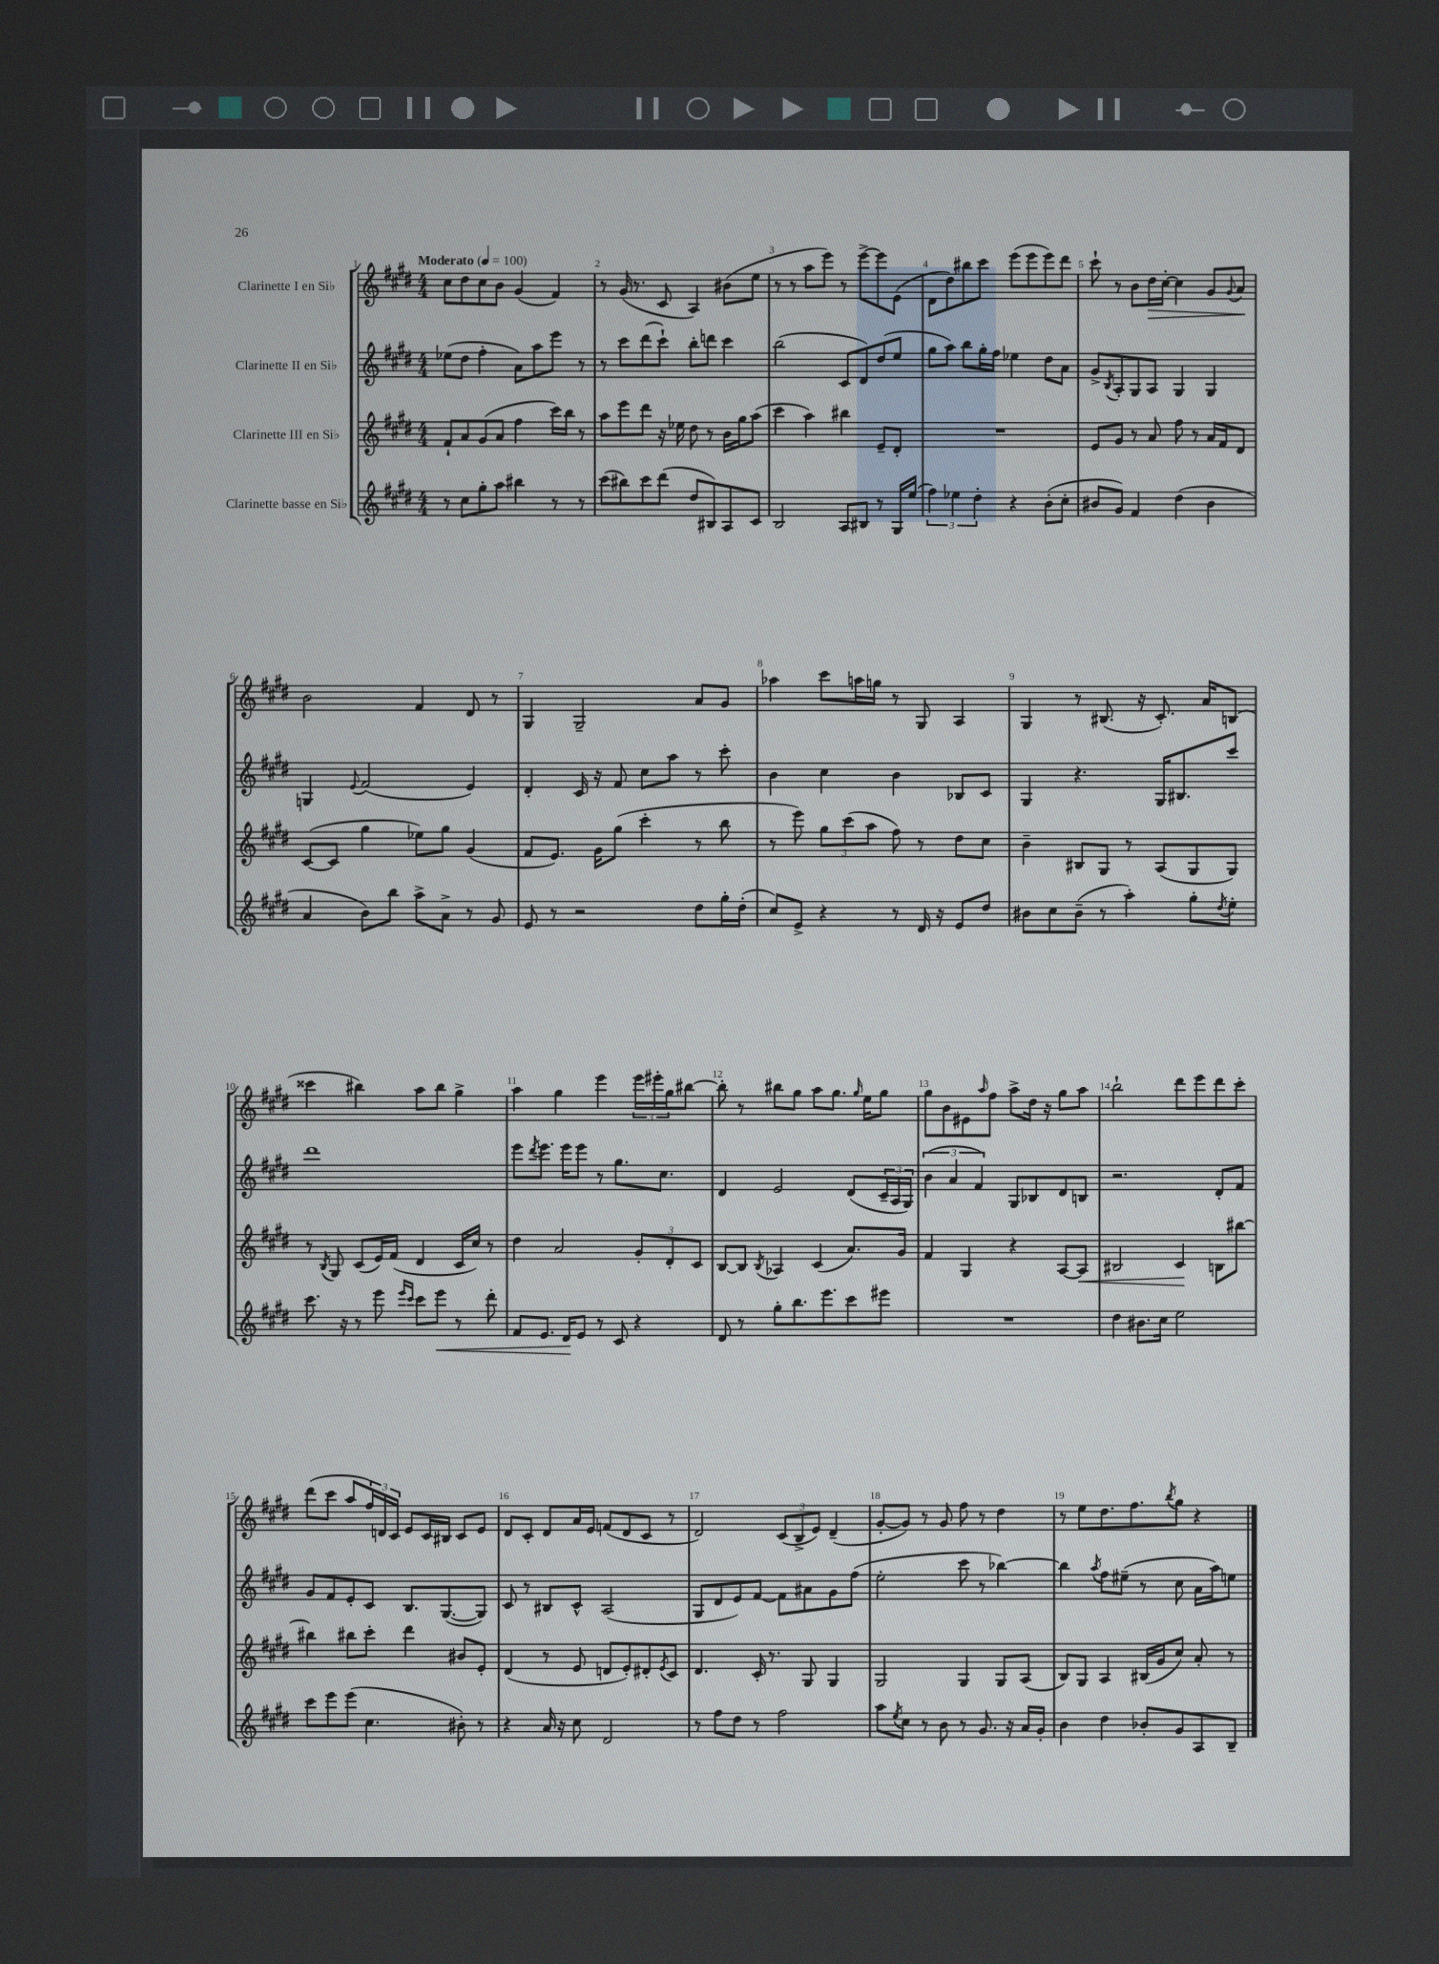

**kern	**kern	**kern	**kern
*staff4	*staff3	*staff2	*staff1
*clefG2	*clefG2	*clefG2	*clefG2
*k[f#c#g#d#]	*k[f#c#g#d#]	*k[f#c#g#d#]	*k[f#c#g#d#]
*M4/4	*M4/4	*M4/4	*M4/4
*MM100	*MM100	*MM100	*MM100
8r	8f#`	(8ee-	8cc#
8cc#	8a	8dd#	8dd#
8gg#'	(8g#	4ff#'	8cc#
8aa	8a	.	8b
4bb#	4ff#	8a)	(4g#
.	.	8aa	.
8r	16ccc#)	8eee	4f#)
.	16bb	.	.
8r	8r	8r	.
=	=	=	=
(8ccc#	8aa	8r	8r
8bb#)	8eee	8ccc#	(16g#
.	.	.	8.r
8ccc#	8ddd#	(8ddd#	.
(8ddd#	16r	8ccc#`)	8c#
.	16ee-	.	.
8dd#	8dd#	8bb'	4A)
8B#)	8r	8ddd	.
8A	16b	4ccc#	(8b#
.	16gg#	.	.
8c#	(8aa	.	8ee
=	=	=	=
2B	4ccc#	(2bb	8r
.	.	.	8r
.	4aa)	.	8aa
.	.	.	8eee)
8A	4bb#	8c#	8r
8B#	.	8d#)	[8eee^
8r	8e~	(8dd#	8eee]
16G#	8d#'	8ee	(8e
(16ee	.	.	.
=	=	=	=
6ff#)	1r	8gg#	8d#
.	.	8aa)	8dd#)
6ee-	.	.	.
.	.	8bb	8bb#
6dd#'	.	.	.
.	.	16gg#'	8ccc#
.	.	16ff#	.
4r	.	4ee-	(8eee
.	.	.	8eee
(8b'	.	8dd#	8eee)
8cc#'	.	8a	8ddd#
=	=	=	=
8b#	8e	8g#^	8ccc#`
.	.	8qB	.
8g#)	8g#	8A'	8r
4f#	8r	8G#	8b
.	8a	8A	16dd#
.	.	.	[16cc#'
(4dd#	8ff#	4G#	4cc#]
.	8r	.	.
4b#	16a	4G#	8g#
.	16f#	.	.
.	.	.	8qqg#
.	8d#	.	8a
=	=	=	=
4a	([8c#	4G	2b
.	8c#]	.	.
.	.	8qqe	.
8b)	4gg#	(2f#	.
8bb	.	.	.
8aa^	8ee-)	.	4f#
8a^	8gg#	.	.
8r	(4g#	4e)	8d#
8g#	.	.	8r
=	=	=	=
8e	8f#	4d#'	4G#
8r	8.e)	.	.
2r	.	16c#	2G#~
.	16g#	16r	.
.	(8gg#	8f#	.
.	4ccc#'	8cc#	.
.	.	8aa	.
8dd#	8r	8r	8a
16gg#'	8bb	8ccc#'	8g#
(16dd#'	.	.	.
=	=	=	=
8cc#)	8r	4b	4aa-
8e^	8eee)	.	.
4r	12gg#	4cc#	8ccc#
.	(12ccc#	.	.
.	.	.	16aa
.	12aa	.	.
.	.	.	16gg
8r	8ff#)	4b	8r
16d#	8r	.	8G#
16r	.	.	.
8e	8dd#	8B-	4A
8dd#	8cc#	8c#	.
=	=	=	=
8b#	4b~	4G#	4G#
8cc#	.	.	.
(8b#~	8B#	4.r	8r
8r	8G#	.	(8.B#
4aa')	8r	.	.
.	.	.	16r
.	(8A	16G#	8.c#')
.	.	8.B#	.
8gg#'	8G#	.	.
.	.	.	16a
8qdd#	.	.	.
8ee'	8G#)	8ccc#	(8B
=	=	=	=
8.ccc#	8r	1ddd#	4ccc##
.	8qB	.	.
.	8G#	.	.
16r	.	.	.
8r	(8c#	.	4bb#)
8eee	16e)	.	.
.	(16f#	.	.
16qqeee	.	.	.
16qqccc#	.	.	.
8ccc#	4d#	.	8aa
8eee	.	.	8bb#
8r	16c#	.	4gg#^
.	16cc#)	.	.
8ddd#'	8r	.	.
=	=	=	=
8f#	4dd#	8eee	4aa
.	.	8qddd#	.
8.e	.	8.eee	.
.	2a	.	4gg#
16d#	.	16eee	.
8e	.	8eee	.
8r	.	8r	4eee
8c#	.	8.gg#	.
4r	12g#'	.	24eee
.	.	.	24eee#'
.	.	8.cc#	.
.	12d#'	.	24gg#
.	.	.	[8bb#
.	12c#	.	.
=	=	=	=
8d#	[8B	4d#	8bb#']
8r	8B]	.	8r
.	8qB	.	.
8gg#'	4A-	2e	8bb#
8.bb	.	.	8gg#
.	(4c#	.	8aa
8.eee	.	.	.
.	.	.	8.gg#
8ccc#	8.a)	(8d#	.
.	.	.	16qqgg#
.	.	.	16ee
8eee#	.	24c#~	8gg#
.	.	24A	.
.	16g#	.	.
.	.	24G#)	.
=	=	=	=
1r	4f#	(6b	8gg#
.	.	.	8b
.	.	6a	.
.	4G#	.	8e#
.	.	6f#)	.
.	.	.	16qqaa
.	.	.	8ff#
.	4r	8G#	8aa^
.	.	8B-	16dd#
.	.	.	16r
.	[8A	8d#	8gg#
.	8A]	8B	8aa
=	=	=	=
4dd#	2B#	2.r	2bb`
8.b#	.	.	.
16cc#	.	.	.
2ee	4c#	.	8ddd#
.	.	.	8eee
.	8B	8d#'	8ddd#
.	[8bb#	8f#	8ccc#'
=	=	=	=
8ccc#	4bb#]	8g#	(8ddd#
8eee	.	8f#	8ccc#
(8eee	8bb#	8e'	8aa
4.cc#	8ccc#'	8c#	24ff#)
.	.	.	24d
.	.	.	24c#
.	4ddd#	8.B	8e
.	.	.	16c#
.	.	([8.G#	16B#
8b#')	8b#	.	8c#
8r	8e'	8G#])	8e
=	=	=	=
4r	(4d#	8c#	8d#
.	.	8r	8c#'
16a	8r	8B#	8d#
16r	.	.	.
8cc#	8e	8c#^^	16a
.	.	.	16e
2d#	8d	(2A	(8f
.	8e')	.	8d#
.	8d#'	.	8c#
.	8qe	.	.
.	8c#	.	8r
=	=	=	=
8r	4.d#	8G#	2d#)
8ff#	.	8d#	.
8dd#	.	8e)	.
8r	16c#'	[8f#	.
.	8.r	.	.
2ff#	.	8f#]	(12c#
.	.	.	12B^
.	8G#	8a#	.
.	.	.	12e)
.	4G#	8g#	(4d#~
.	.	(8ff#	.
=	=	=	=
8aa	2G#	2ee'	[8g#'
8qee	.	.	.
8cc#	.	.	8g#])
8r	.	.	8r
8b	.	.	8g#
8r	4G#	8ccc#	8ff#
8.g#	.	8r	8r
.	8G#	[4bb-)	4dd#
16r	.	.	.
16a	(8A	.	.
16g#'	.	.	.
=	=	=	=
4b	8B)	4bb-]	8r
.	8G#	.	8ee
.	.	8qaa	.
4dd#	4A	8ff#	8.dd#
.	.	(8ee#~	.
.	.	.	8.ff#
8b-'	(16B#	8r	.
.	16g#	.	.
.	.	.	8qbb
8g#	8cc#)	8cc#	8gg#
8A	8a'	16a	4r
.	.	16aa)	.
8B~	8r	8ee	.
==	==	==	==
*-	*-	*-	*-
